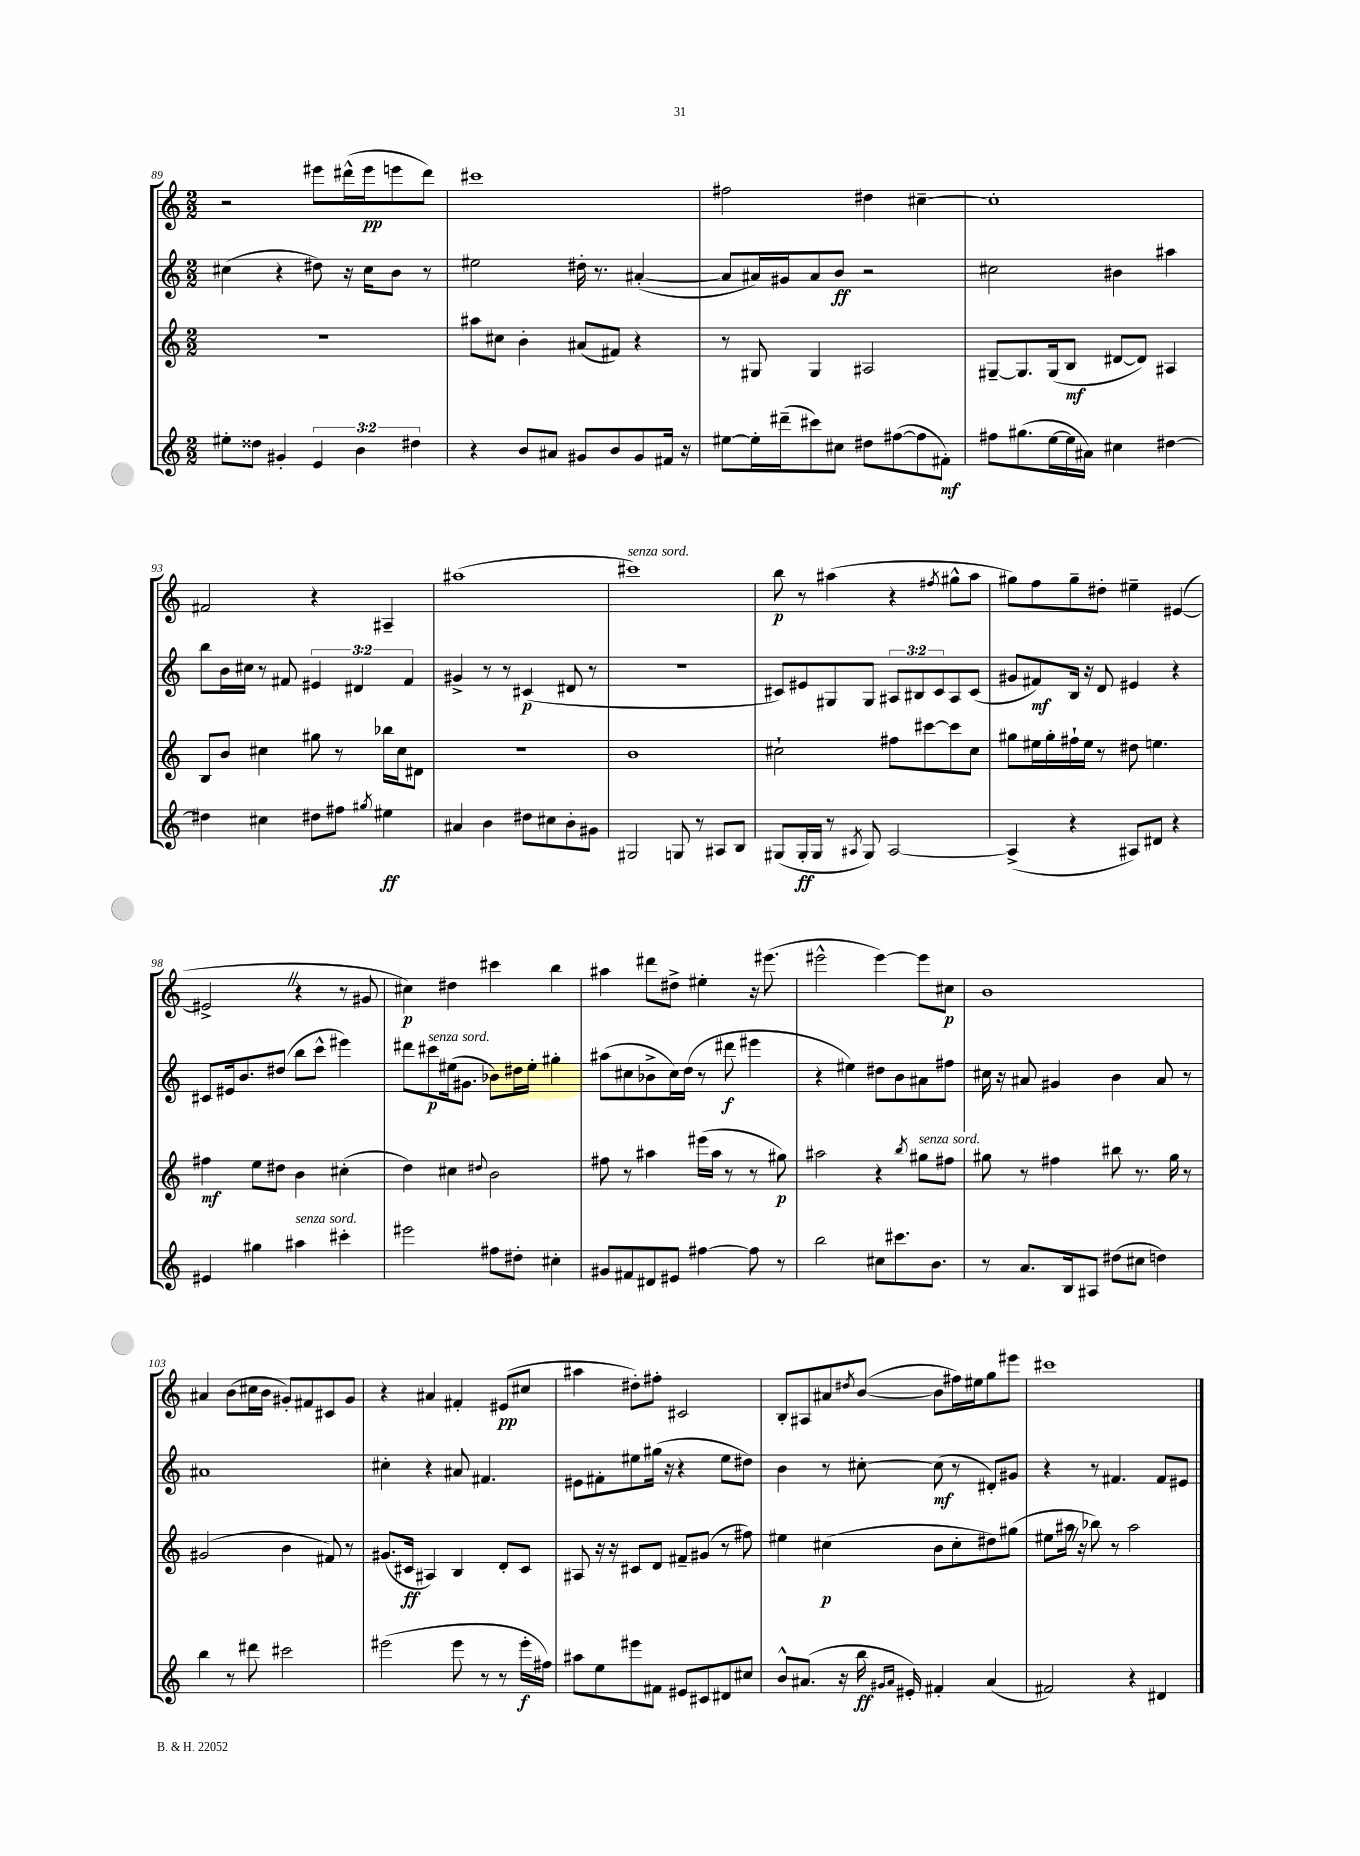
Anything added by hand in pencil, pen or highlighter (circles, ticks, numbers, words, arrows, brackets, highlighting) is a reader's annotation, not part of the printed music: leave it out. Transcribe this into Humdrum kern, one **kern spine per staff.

**kern	**kern	**kern	**kern
*staff4	*staff3	*staff2	*staff1
*clefG2	*clefG2	*clefG2	*clefG2
*k[]	*k[]	*k[]	*k[]
*M2/2	*M2/2	*M2/2	*M2/2
8ee#'\L	1r	(4cc#\	2r
8dd##\J	.	.	.
4g#'/	.	4r	.
6e/	.	8dd#\)	8eee#\L
.	.	16r	(16ddd#^^\L
6b\	.	.	.
.	.	16cc#\LK	16eee#\J
.	.	8b\J	8eee\
6dd#\	.	.	.
.	.	8r	8ddd#\J)
=	=	=	=
4r	8aa#\L	2ee#\	1ccc#
.	8cc#\J	.	.
8b/L	4b'\	.	.
8a#/J	.	.	.
8g#/L	(8a#/L	16dd#'\	.
.	.	8.r	.
8b/	8f#/J)	.	.
8g#/	4r	([4a#'/	.
16f#/Jk	.	.	.
16r	.	.	.
=	=	=	=
[8ee#\L	8r	8a#/]L	2ff#\
16ee#'\]L	8G#/	16a#/L)	.
(16ddd#~\J	.	16g#/J	.
8ccc#\)	4G#/	8a#/	.
8cc#\J	.	8b/J	.
8dd#\L	2A#/	2r	4dd#\
([8ff#\	.	.	.
8ff#\]	.	.	[4cc#~\
8f#'\J)	.	.	.
=	=	=	=
8ff#\L	[8G#~/L	2cc#\	1cc#']
(8.gg#\	8.G#/]	.	.
[16ee\L	(16G#/k	.	.
16ee\]	8B/J	.	.
16a#\JJ)	.	.	.
4cc#\	[8d#/L	4b#\	.
.	8d#/]J)	.	.
[4dd#\	4A#/	4aa#\	.
=	=	=	=
4dd#\]	8B/L	8bb\L	2f#/
.	8b/J	16b\L	.
.	.	16cc#\JJ	.
4cc#\	4cc#\	8r	.
.	.	8f#/	.
8dd#\L	8gg#\	6e#/	4r
8ff#\J	8r	.	.
.	.	6d#/	.
8qgg#/	.	.	.
4ee#\	16bb-\LL	.	4A#~/
.	16cc#\J	.	.
.	.	6f#/	.
.	8d#\J	.	.
=	=	=	=
4a#/	1r	4g#^/	(1aa#
4b\	.	8r	.
.	.	8r	.
8dd#\L	.	(4c#/	.
8cc#\	.	.	.
8b'\	.	8d#/	.
8g#\J	.	8r	.
=	=	=	=
2G#/	1b	1r	1ccc#)
8G/	.	.	.
8r	.	.	.
8A#/L	.	.	.
8B/J	.	.	.
=	=	=	=
(8G#/L	2cc#`\	8c#/L)	8bb\
16G#'/L	.	8e#/	8r
16G#/JJ	.	.	.
8r	.	8G#/	(4aa#\
8qA#/	.	.	.
8G#/)	.	8G#/J	.
[2A#/	8ff#\L	12A#/L	4r
.	.	12B#/	.
.	[8ccc#\	.	.
.	.	12c#/	.
.	.	.	8qff#/
.	8ccc#\]	8A#/	8gg#^^\L
.	8cc#\J	(8c#/J	8aa#\J
=	=	=	=
(4A#^/]	8gg#\L	8g#/L	8gg#\L)
.	16ee#\L	8f#/)	8ff\
.	16gg#'\	.	.
4r	16ff#`\	16B/Jk	8gg#~\
.	16ee#\JJ	16r	.
.	8r	8d/	8dd#'\J
8A#/L)	8dd#\	4e#/	4ee#~\
8d#/J	4.ee\	.	.
4r	.	4r	([4e#/
=	=	=	=
4e#/	4ff#\	8c#/L	2e#^/]
.	.	16e#/k	.
.	.	8.b/	.
4gg#\	8ee\L	.	.
.	8dd#\J	(8dd#/J	.
4aa#\	4b\	8bb\L	4r
.	.	8ccc^^\J	.
4ccc#'\	(4cc#'\	4eee#\)	8r
.	.	.	8g#/
=	=	=	=
2eee#\	4dd\)	8ddd#\L	4cc#\)
.	.	8ccc#\	.
.	4cc#\	(16ee#\k	4dd#\
.	.	8.g#\J	.
.	8qqdd#/	.	.
8ff#\L	2b\	8b-\L)	4ccc#\
8dd#'\J	.	16dd#\L	.
.	.	16ee#'\JJ	.
4cc#'\	.	4gg#'\	4bb\
=	=	=	=
8g#/L	8ff#\	(8aa#\L	4aa#\
8f#/	8r	8cc#\	.
8d#/	4aa#\	8b-^\	8ddd#\L
8e#/J	.	16cc#\L)	8dd#^\J
.	.	(16dd\JJ	.
[4ff#\	(16eee#\LL	8r	4ee#'\
.	16aa#\JJ	.	.
.	8r	8ddd#\	.
8ff#\]	8r	4eee#\	16r
.	.	.	(8.eee#\
8r	8gg#\)	.	.
=	=	=	=
2bb\	2aa#\	4r	2eee#^^\
.	.	4ee#\)	.
8cc#\L	4r	8dd#\L	[4eee#\)
8.ccc#\	.	8b\	.
.	8qbb/	.	.
.	8gg#\L	8a#\	8eee#\]L
8.b\J	.	.	.
.	8ff#\J	8ff#\J	8cc#\J
=	=	=	=
8r	8gg#\	16cc#\	1b
.	.	16r	.
8.a/L	8r	8a#/	.
.	4ff#\	4g#/	.
16B/k	.	.	.
8A#/J	.	.	.
(8dd#\L	8bb#\	4b\	.
8cc#\J	8.r	.	.
4dd\)	.	8a#/	.
.	16gg#\	.	.
.	8r	8r	.
=	=	=	=
4bb\	(2g#/	1a#	4a#/
8r	.	.	(8b\L
8ddd#\	.	.	16cc#\L
.	.	.	16b\JJ
2ccc#\	4b\	.	8g#'/L)
.	.	.	8f#/
.	8f#/)	.	8c#/
.	8r	.	8g#/J
=	=	=	=
(2eee#\	(8.g#/L	4cc#'\	4r
.	16c#/Jk	.	.
.	4A#/)	4r	4a#/
8eee#\	4B/	8a#/	4f#'/
8r	.	4.f#/	.
8r	8d'/L	.	(8e#/L
16eee#'\LL	8c#/J	.	8cc#/J
16ff#\JJ)	.	.	.
=	=	=	=
8aa#\L	8A#/	8e#\L	4aa#\
8ee\	16r	8f#'\	.
.	16r	.	.
8eee#\	8c#/L	8ee#\	8dd#'\L)
8f#\J	8d/J	(16gg#\Jk	8ff#'\J
.	.	16r	.
8e#/L	8f#~/L	4r	2c#/
8c#/	(8g#/J	.	.
8d#/	8r	8ee#\L	.
8cc#/J	8ff#\)	8dd#\J)	.
=	=	=	=
8b^^/L	4ee#\	4b\	8B'/L
(8.a#/J	.	.	8A#/
.	(4cc#\	8r	8a#/
16r	.	.	.
.	.	.	8qdd#/
16bb\	.	[8cc#'\	([8b/J
16qqg#/LL	.	.	.
16qqa#/JJ	.	.	.
16e#'/)	.	.	.
4f#'/	8b\L	(8cc#\]	8b\]L
.	8cc#'\	8r	16ff#\L)
.	.	.	16ee#\J
(4a#/	8dd#\)	8d#'/L)	8gg\
.	(8gg#\J	8g#/J	8eee#\J
=	=	=	=
2f#/)	8ee#\L	4r	1ccc#
.	16aa#\Jk	.	.
.	16r	.	.
.	8bb-\)	8r	.
.	8r	4.f#/	.
4r	2aa#\	.	.
4d#/	.	8f#/L	.
.	.	8e#/J	.
==	==	==	==
*-	*-	*-	*-
